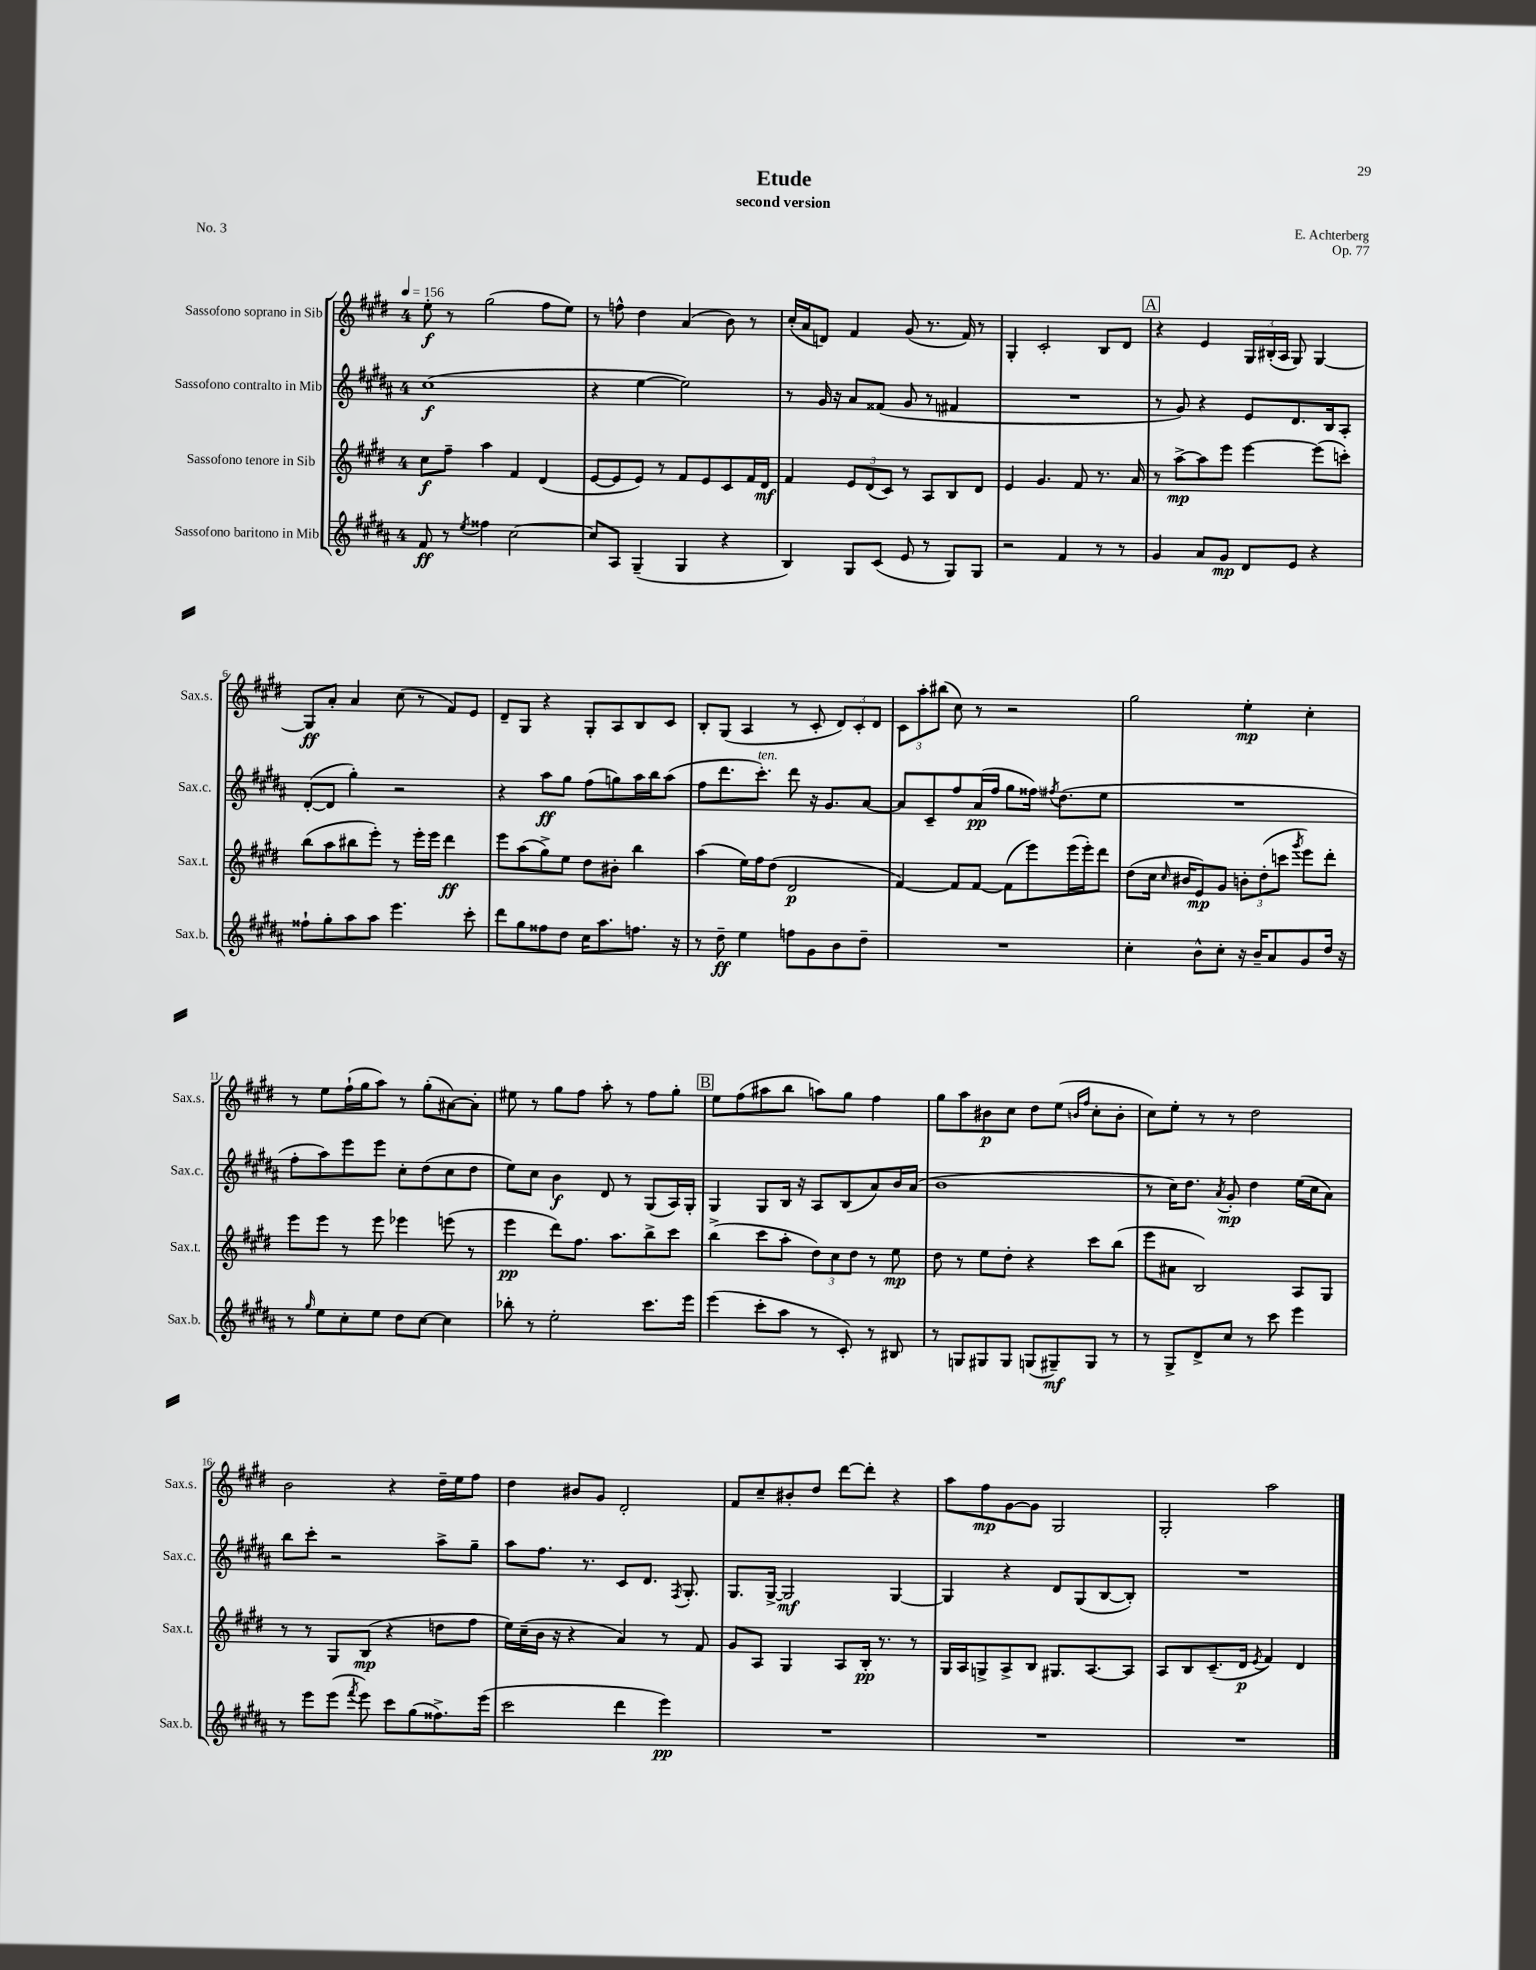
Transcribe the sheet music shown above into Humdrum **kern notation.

**kern	**dynam	**kern	**dynam	**kern	**dynam	**kern	**dynam
*part4	*part4	*part3	*part3	*part2	*part2	*part1	*part1
*staff4	*staff4	*staff3	*staff3	*staff2	*staff2	*staff1	*staff1
*I"Sassofono baritono in Mib	*	*I"Sassofono tenore in Sib	*	*I"Sassofono contralto in Mib	*	*I"Sassofono soprano in Sib	*
*I'Sax.b.	*	*I'Sax.t.	*	*I'Sax.c.	*	*I'Sax.s.	*
*clefG2	*	*clefG2	*	*clefG2	*	*clefG2	*
*k[f#c#g#d#a#]	*	*k[f#c#g#d#]	*	*k[f#c#g#d#a#]	*	*k[f#c#g#d#]	*
*M4/4	*	*M4/4	*	*M4/4	*	*M4/4	*
*MM156	*	*MM156	*	*MM156	*	*MM156	*
=1	=1	=1	=1	=1	=1	=1	=1
8f#/	ff	8cc#\L	f	(1cc#	f	8ee'\	f
8r	.	8ff#~\J	.	.	.	8r	.
8qee/	.	.	.	.	.	.	.
4ff##X\	.	4aa\	.	.	.	(2gg#\	.
[2cc#\	.	4f#/	.	.	.	.	.
.	.	(4d#/	.	.	.	8ff#\L	.
.	.	.	.	.	.	8ee\J)	.
=2	=2	=2	=2	=2	=2	=2	=2
8cc#/L]	.	[8e/L	.	4r	.	8r	.
8A#/J	.	8e/]	.	.	.	8ffn^^\	.
(4G#~/	.	8e/J)	.	[4ee\	.	4dd#\	.
.	.	8r	.	.	.	.	.
4G#/	.	8f#/L	.	2ee\])	.	(4a/	.
.	.	8e/	.	.	.	.	.
4r	.	8c#/	.	.	.	8b\)	.
.	.	16f#/L	.	.	.	8r	.
.	.	16d#/JJ	mf	.	.	.	.
=3	=3	=3	=3	=3	=3	=3	=3
4B/)	.	4f#/	.	8r	.	(16cc#'/LL	.
.	.	.	.	.	.	16a/J	.
.	.	.	.	16g#/	.	8dn/J)	.
.	.	.	.	16r	.	.	.
8G#/L	.	12e/L	.	8a#/L	.	4f#/	.
.	.	(12d#/	.	.	.	.	.
(8c#/J	.	.	.	(8f##X/J	.	.	.
.	.	12c#/J)	.	.	.	.	.
8e/	.	8r	.	8g#/	.	(8g#/	.
8r	.	8A/L	.	8r	.	8.r	.
8G#/L)	.	8B/	.	4f#X/	.	.	.
.	.	.	.	.	.	16f#/)	.
8G#/J	.	8d#/J	.	.	.	8r	.
=4	=4	=4	=4	=4	=4	=4	=4
2r	.	4e/	.	1r	.	4G#'/	.
.	.	4.g#/	.	.	.	2c#'/	.
4f#/	.	.	.	.	.	.	.
.	.	8f#/	.	.	.	.	.
8r	.	8.r	.	.	.	8B/L	.
8r	.	.	.	.	.	8d#/J	.
.	.	16a/	.	.	.	.	.
!!LO:REH:place=s1:t=A
=5	=5	=5	=5	=5	=5	=5	=5
4g#/	.	8r	.	8r	.	4r	.
.	.	[8aa^\L	mp	8g#/)	.	.	.
8a#/L	.	8aa\]	.	4r	.	4e/	.
8g#/J	mp	8eee\J	.	.	.	.	.
8d#/L	.	[4eee\	.	8e/L	.	24G#/LL	.
.	.	.	.	.	.	(24B#X'/	.
.	.	.	.	.	.	24A/JJ	.
8e/J	.	.	.	8.d#/	.	8G#/)	.
4r	.	(8eee\L]	.	.	.	[4G#/	.
.	.	.	.	16B/k	.	.	.
.	.	8cccn'\J)	.	8A#'/J	.	.	.
!!LO:LB:g=z
=6	=6	=6	=6	=6	=6	=6	=6
8ff##X`\L	.	(8bb\L	.	([8d#'/L	.	8G#/L]	ff
8gg#'\	.	8aa\	.	8d#/J]	.	8a'/J	.
8aa#\	.	8bb#X\	.	4gg#'\)	.	4a/	.
8aa#\J	.	8eee'\J)	.	.	.	.	.
4.eee\	.	8r	.	2r	.	(8cc#\	.
.	.	16eee'\LL	.	.	.	8r	.
.	.	16eee\JJ	.	.	.	.	.
.	.	4ddd#\	ff	.	.	8f#/L)	.
8ccc#'\	.	.	.	.	.	8e/J	.
=7	=7	=7	=7	=7	=7	=7	=7
8ddd#\L	.	8eee\L	.	4r	.	8d#~/L	.
8gg#\	.	(8aa\	.	.	.	8G#/J	.
8ff##X\	.	8gg#^\)	.	8aa#\L	ff	4r	.
8dd#\J	.	8ee\J	.	8gg#\J	.	.	.
16cc#\KL	.	8dd#\L	.	(8ff#\L	.	8G#'/L	.
8.aa#\	.	.	.	.	.	.	.
.	.	8b#X'\J	.	8ggn\)	.	8A/	.
8.ffn\J	.	4bb\	.	16aa#\L	.	8B/	.
.	.	.	.	16bb\J	.	.	.
.	.	.	.	(8aa#\J	.	8c#/J	.
16r	.	.	.	.	.	.	.
=8	=8	=8	=8	=8	=8	=8	=8
8r	.	(4aa\	.	8ff#\L	.	8B'/L	.
8dd#~\	ff	.	.	8.ddd#\	.	(8G#/J	.
4ee\	.	16ee\LL)	.	.	.	4A/	.
!	!	!	!	!LO:TX:a:i:t=ten.	!	!	!
.	.	16ff#\J	.	8.ccc#'\J)	.	.	.
.	.	(8dd#\J	.	.	.	.	.
8ffn\L	.	2d#/	p	8ddd#\	.	8r	.
8g#\	.	.	.	16r	.	8c#'/	.
.	.	.	.	8.g#/L	.	.	.
8b\	.	.	.	.	.	12d#/L)	.
.	.	.	.	.	.	12c#'/	.
8dd#~\J	.	.	.	[8a#/J	.	.	.
.	.	.	.	.	.	12d#/J	.
=9	=9	=9	=9	=9	=9	=9	=9
1r	.	[4f#/)	.	8a#/L]	.	12c#\L	.
.	.	.	.	.	.	12aa'\	.
.	.	.	.	8c#~/	.	.	.
.	.	.	.	.	.	(12bb#X\J	.
.	.	8f#/L]	.	8ff#/	.	8cc#\)	.
.	.	[8f#/J	.	(16a#/L	pp	8r	.
.	.	.	.	16ff#/JJ	.	.	.
.	.	(8f#\L]	.	8gg#\L	.	2r	.
.	.	8eee\)	.	16ff##X\Jk)	.	.	.
.	.	.	.	8qff#X/	.	.	.
.	.	.	.	(8.dd#\L	.	.	.
.	.	(16eee\L	.	.	.	.	.
.	.	16eee'\J)	.	.	.	.	.
.	.	8ddd#\J	.	8ee\J	.	.	.
=10	=10	=10	=10	=10	=10	=10	=10
4cc#'\	.	(8dd#\L	.	1r	.	2gg#\	.
.	.	16cc#\Jk	.	.	.	.	.
.	.	16qqcc#/	.	.	.	.	.
.	.	16b#X/KL	.	.	.	.	.
8b^^\L	.	8e/)	mp	.	.	.	.
8cc#'\J	.	8g#/J	.	.	.	.	.
16r	.	12bn'\L	.	.	.	4ee'\	mp
16b~/KL	.	.	.	.	.	.	.
.	.	(12dd#'\	.	.	.	.	.
8a#/	.	.	.	.	.	.	.
.	.	12cccn\J	.	.	.	.	.
.	.	8qggg#/	.	.	.	.	.
8g#/	.	8eee\L)	.	.	.	4cc#'\	.
16dd#/Jk	.	8ddd#'\J	.	.	.	.	.
16r	.	.	.	.	.	.	.
!!LO:LB:g=z
=11	=11	=11	=11	=11	=11	=11	=11
8r	.	8eee\L	.	8ff#'\L	.	8r	.
16qqgg#/	.	.	.	.	.	.	.
8ee\L	.	8eee\J	.	8aa#\)	.	8ee\L	.
8cc#'\	.	8r	.	8eee\	.	(16ff#`\L	.
.	.	.	.	.	.	16gg#\J	.
8ee\J	.	8eee\	.	8eee\J	.	8aa\J)	.
8dd#\L	.	4eee-X\	.	8cc#'\L	.	8r	.
[8cc#\J	.	.	.	(8dd#\	.	(8gg#'\L	.
4cc#\]	.	(8eeen\	.	8cc#\	.	[8a#X\)	.
.	.	8r	.	8dd#\J	.	8a#'\J]	.
=12	=12	=12	=12	=12	=12	=12	=12
8bb-X'\	.	4eee\	pp	8ee\L)	.	8ee#X\	.
8r	.	.	.	8cc#\J	.	8r	.
2ee'\	.	8ddd#\L)	.	4b\	f	8gg#\L	.
.	.	8.ff#\J	.	.	.	8ff#\J	.
.	.	.	.	8d#/	.	8aa'\	.
.	.	8.aa\L	.	.	.	.	.
.	.	.	.	8r	.	8r	.
8.ccc#\L	.	8bb^\	.	(8G#/L	.	8ff#\L	.
.	.	8ccc#\J	.	16A#/L)	.	8gg#'\J	.
16eee\Jk	.	.	.	16G#'/JJ	.	.	.
!!LO:REH:place=s1:t=B
=13	=13	=13	=13	=13	=13	=13	=13
(4eee\	.	(4bb^\	.	4G#/	.	8ee\L	.
.	.	.	.	.	.	(8ff#\	.
8ccc#'\L	.	8ccc#\L	.	8G#/L	.	8aa#X\	.
8aa#\J	.	8aa'\J	.	16B/Jk	.	8bb\J	.
.	.	.	.	16r	.	.	.
8r	.	12dd#\L)	.	8A#/L	.	8aan\L)	.
.	.	12cc#\	.	.	.	.	.
8c#'/)	.	.	.	(8B/	.	8gg#\J	.
.	.	12dd#\J	.	.	.	.	.
8r	.	8r	.	8a#/)	.	4ff#\	.
8B#X/	.	8ee\	mp	16b/L	.	.	.
.	.	.	.	(16a#/JJ	.	.	.
=14	=14	=14	=14	=14	=14	=14	=14
8r	.	8dd#\	.	1b	.	8gg#\L	.
8Gn/L	.	8r	.	.	.	8aa\	.
8G#X/	.	8ee\L	.	.	.	8b#X\	p
8G#/J	.	8dd#'\J	.	.	.	8cc#\J	.
(8Gn/L	.	4r	.	.	.	8dd#\L	.
8G#X~/)	mf	.	.	.	.	(8ee\J	.
.	.	.	.	.	.	16qqbn/LL	.
.	.	.	.	.	.	16qqff#/JJ	.
8G#/J	.	8ccc#\L	.	.	.	8cc#'\L	.
8r	.	(8bb\J	.	.	.	8b'\J	.
=15	=15	=15	=15	=15	=15	=15	=15
8r	.	8eee\L	.	8r	.	8cc#\L)	.
8G#^/L	.	8a#X\J	.	16cc#\KL)	.	8ee'\J	.
.	.	.	.	8.dd#\J	.	.	.
8d#^/	.	2B/)	.	.	.	8r	.
.	.	.	.	8qa#/	.	.	.
8cc#/J	.	.	.	8g#'/	mp	8r	.
8r	.	.	.	4dd#\	.	2dd#\	.
8ccc#\	.	.	.	.	.	.	.
4eee\	.	8A/L	.	(16ee\LL	.	.	.
.	.	.	.	16cc#\J	.	.	.
.	.	8G#/J	.	8a#\J)	.	.	.
!!LO:LB:g=z
=16	=16	=16	=16	=16	=16	=16	=16
8r	.	8r	.	8bb\L	.	2b\	.
8eee\L	.	8r	.	8ccc#'\J	.	.	.
(8eee\J	.	8G#/L	.	2r	.	.	.
8qfff#/	.	.	.	.	.	.	.
8eee\)	.	(8B/J	mp	.	.	.	.
8ccc#\L	.	4r	.	.	.	4r	.
(8gg#\	.	.	.	.	.	.	.
8.ff##X^\)	.	8ddn\L	.	8aa#^\L	.	16dd#~\LL	.
.	.	.	.	.	.	16ee\J	.
.	.	8ff#\J	.	8gg#~\J	.	8ff#\J	.
(16eee\Jk	.	.	.	.	.	.	.
=17	=17	=17	=17	=17	=17	=17	=17
2ccc#\	.	16ee\LL)	.	8aa#\L	.	4dd#\	.
.	.	(16cc#~\	.	.	.	.	.
.	.	16b\JJ	.	8.ff#\J	.	.	.
.	.	16r	.	.	.	.	.
.	.	4r	.	.	.	8b#X/L	.
.	.	.	.	8.r	.	.	.
.	.	.	.	.	.	8g#/J	.
4ddd#\	.	4a/)	.	8c#/L	.	2d#'/	.
.	.	.	.	8.d#/J	.	.	.
4eee\)	pp	8r	.	.	.	.	.
.	.	.	.	8qF#/	.	.	.
.	.	.	.	8.G#'/	.	.	.
.	.	8f#/	.	.	.	.	.
=18	=18	=18	=18	=18	=18	=18	=18
1r	.	8g#/L	.	8.G#/L	.	8f#/L	.
.	.	8A/J	.	.	.	8cc#~/	.
.	.	.	.	[16G#^/Jk	.	.	.
.	.	4G#/	.	2G#/]	mf	8b#X'/	.
.	.	.	.	.	.	8dd#/J	.
.	.	8A/L	.	.	.	[8ddd#\L	.
.	.	16B'/Jk	pp	.	.	8ddd#'\J]	.
.	.	8.r	.	.	.	.	.
.	.	.	.	[4G#/	.	4r	.
.	.	8r	.	.	.	.	.
=19	=19	=19	=19	=19	=19	=19	=19
1r	.	16G#/LL	.	4G#/]	.	8aa\L	.
.	.	16A/J	.	.	.	.	.
.	.	8Gn^/	.	.	.	8ff#\	mp
.	.	8A^/	.	4r	.	[8g#\	.
.	.	8B/J	.	.	.	8g#\J]	.
.	.	8.G#X/L	.	8d#/L	.	2G#/	.
.	.	.	.	(8G#/	.	.	.
.	.	[8.A/	.	.	.	.	.
.	.	.	.	[8B/	.	.	.
.	.	8A/J]	.	8B'/J])	.	.	.
=20	=20	=20	=20	=20	=20	=20	=20
1r	.	8A/L	.	1r	.	2G#'/	.
.	.	8B/	.	.	.	.	.
.	.	(8.c#~/	.	.	.	.	.
.	.	16d#/Jk	p	.	.	.	.
.	.	8qe/	.	.	.	.	.
.	.	4f#/)	.	.	.	2aa\	.
.	.	4d#/	.	.	.	.	.
==	==	==	==	==	==	==	==
*-	*-	*-	*-	*-	*-	*-	*-
